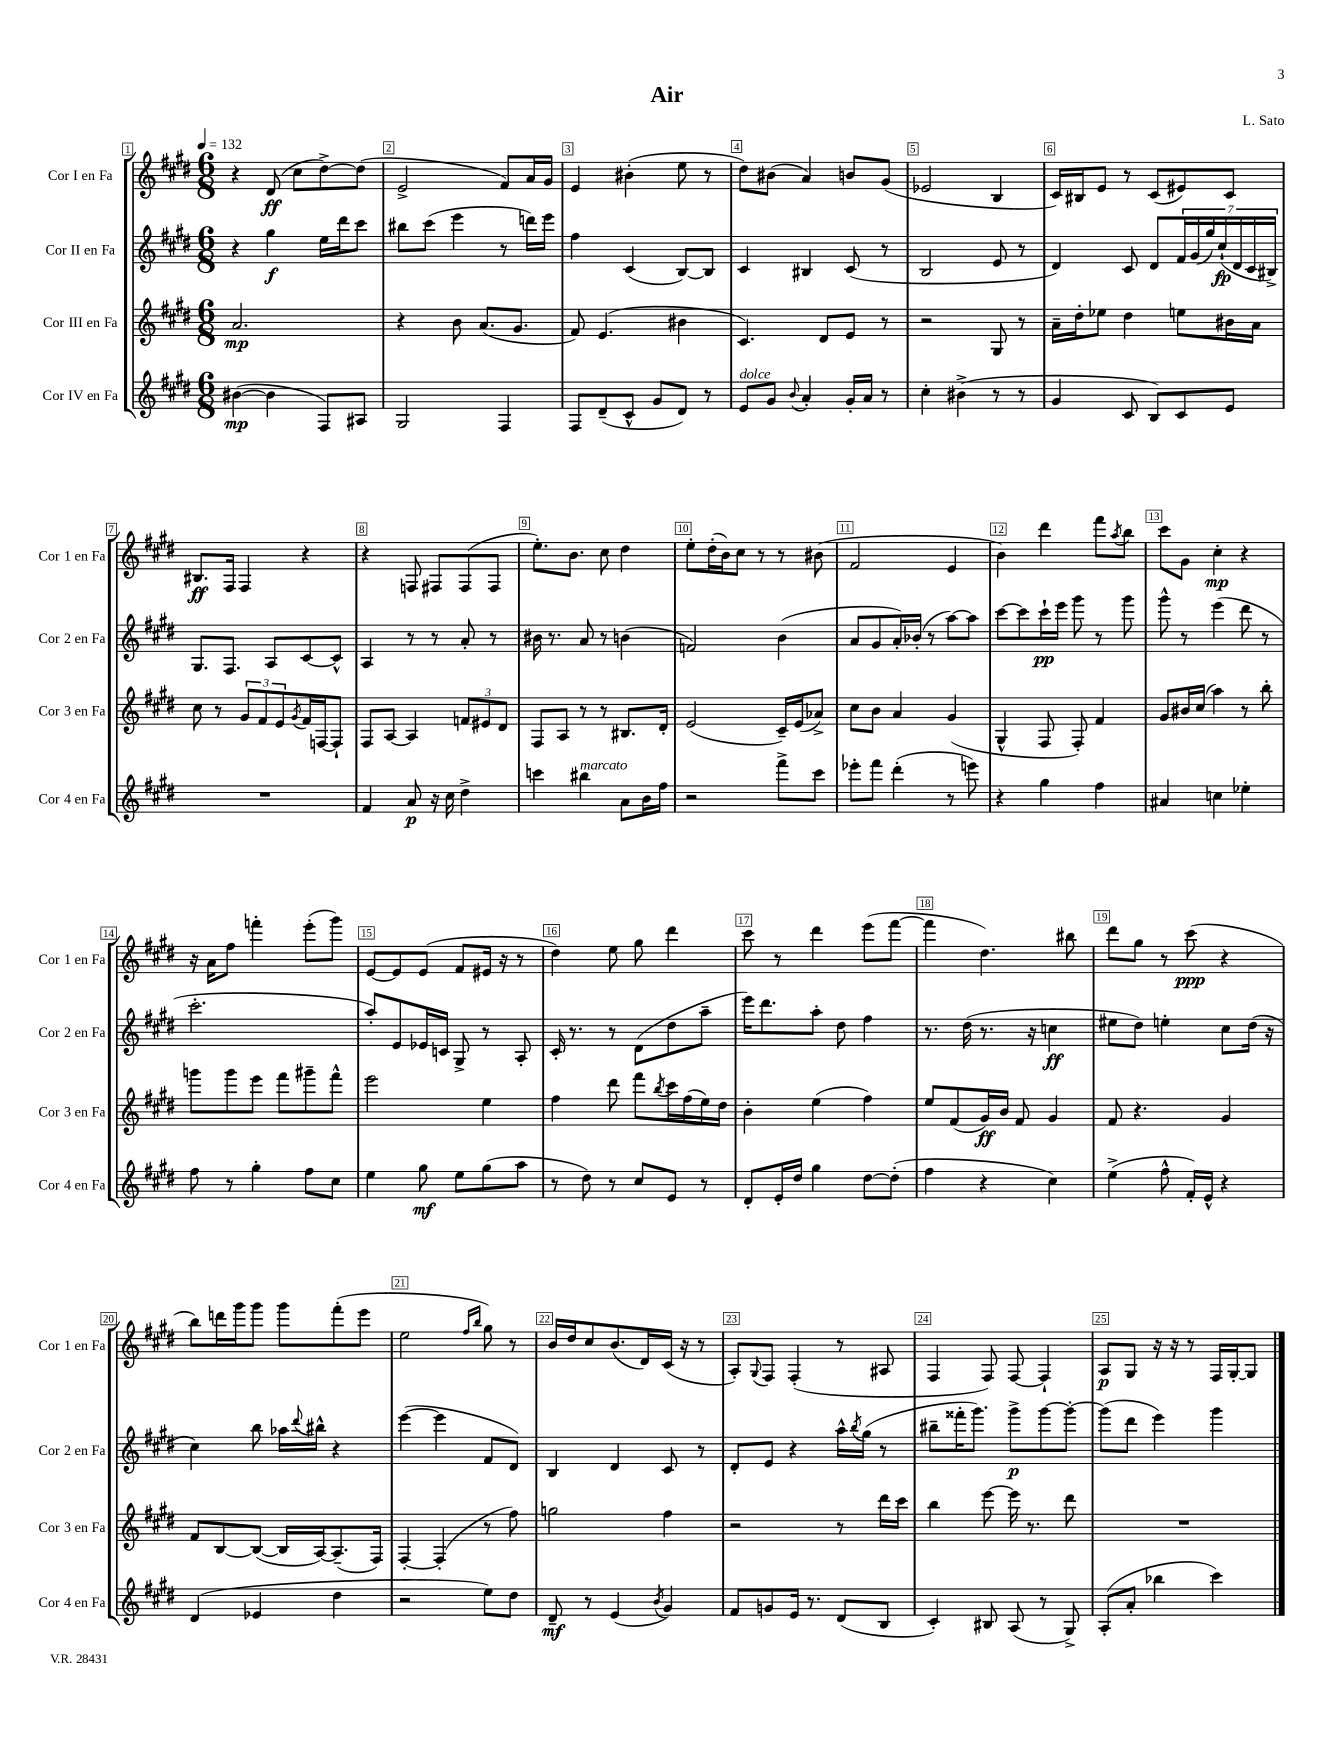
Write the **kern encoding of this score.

**kern	**dynam	**kern	**dynam	**kern	**dynam	**kern	**dynam
*part4	*part4	*part3	*part3	*part2	*part2	*part1	*part1
*staff4	*staff4	*staff3	*staff3	*staff2	*staff2	*staff1	*staff1
*I"Cor IV en Fa	*	*I"Cor III en Fa	*	*I"Cor II en Fa	*	*I"Cor I en Fa	*
*I'Cor 4 en Fa	*	*I'Cor 3 en Fa	*	*I'Cor 2 en Fa	*	*I'Cor 1 en Fa	*
*clefG2	*	*clefG2	*	*clefG2	*	*clefG2	*
*k[f#c#g#d#]	*	*k[f#c#g#d#]	*	*k[f#c#g#d#]	*	*k[f#c#g#d#]	*
*M6/8	*	*M6/8	*	*M6/8	*	*M6/8	*
*MM132	*	*MM132	*	*MM132	*	*MM132	*
=1	=1	=1	=1	=1	=1	=1	=1
([4b#X\	mp	2.a/	mp	4r	.	4r	.
4b#\]	.	.	.	4gg#\	f	(8d#/	ff
.	.	.	.	.	.	8cc#\L	.
8F#/L)	.	.	.	16ee\LL	.	[8dd#^\)	.
.	.	.	.	16ddd#\J	.	.	.
8A#X/J	.	.	.	8ccc#\J	.	(8dd#\J]	.
=2	=2	=2	=2	=2	=2	=2	=2
2G#/	.	4r	.	8bb#X\L	.	2e^/	.
.	.	.	.	(8ccc#\J	.	.	.
.	.	8b\	.	4eee\	.	.	.
.	.	(8.a/L	.	.	.	.	.
4F#/	.	.	.	8r	.	8f#/L)	.
.	.	8.g#/J	.	.	.	.	.
.	.	.	.	16dddn\LL)	.	16a/L	.
.	.	.	.	16eee\JJ	.	16g#/JJ	.
=3	=3	=3	=3	=3	=3	=3	=3
8F#/L	.	8f#/)	.	4ff#\	.	4e/	.
(8d#~/	.	(4.e/	.	.	.	.	.
8c#^^/J	.	.	.	(4c#/	.	(4b#X'\	.
8g#/L	.	.	.	.	.	.	.
8d#/J)	.	4b#X\	.	[8B/L)	.	8ee\	.
8r	.	.	.	8B/J]	.	8r	.
=4	=4	=4	=4	=4	=4	=4	=4
!LO:TX:a:i:t=dolce	!	!	!	!	!	!	!
8e/L	.	4.c#/)	.	4c#/	.	8dd#\L)	.
8g#/J	.	.	.	.	.	(8b#X\J	.
8qqb/	.	.	.	.	.	.	.
4a'/	.	.	.	4B#X/	.	4a/)	.
.	.	8d#/L	.	.	.	.	.
16g#'/LL	.	8e/J	.	(8c#/	.	8bn/L	.
16a/JJ	.	.	.	.	.	.	.
8r	.	8r	.	8r	.	(8g#/J	.
=5	=5	=5	=5	=5	=5	=5	=5
4cc#'\	.	2r	.	2B/	.	2e-X/	.
(4b#X^\	.	.	.	.	.	.	.
8r	.	8G#/	.	8e/	.	4B/	.
8r	.	8r	.	8r	.	.	.
=6	=6	=6	=6	=6	=6	=6	=6
4g#/	.	16a~\LL	.	4d#/)	.	16c#/LL)	.
.	.	16dd#'\J	.	.	.	16B#X/J	.
.	.	8ee-X\J	.	.	.	8e/J	.
8c#/	.	4dd#\	.	8c#/	.	8r	.
8B/L)	.	.	.	8d#/L	.	(8c#/L	.
8c#/	.	8een\L	.	28f#/L	.	8e#X/)	.
.	.	.	.	(28g#/	.	.	.
.	.	.	.	28gg#/)	.	.	.
.	.	.	.	(28cc#`/	fp	.	.
8e/J	.	16b#X\L	.	.	.	8c#/J	.
.	.	.	.	28d#/	.	.	.
.	.	.	.	28c#/	.	.	.
.	.	16a\JJ	.	.	.	.	.
.	.	.	.	28B#X^/JJ)	.	.	.
!!LO:LB:g=z
=7	=7	=7	=7	=7	=7	=7	=7
2.r	.	8cc#\	.	8.G#/L	.	8.B#X/L	ff
.	.	8r	.	.	.	.	.
.	.	.	.	8.F#/J	.	16F#/Jk	.
.	.	12g#/L	.	.	.	4F#/	.
.	.	12f#/	.	.	.	.	.
.	.	.	.	8A/L	.	.	.
.	.	12e/	.	.	.	.	.
.	.	8qg#/	.	.	.	.	.
.	.	16f#/L	.	[8c#/	.	4r	.
.	.	[16Fn/J	.	.	.	.	.
.	.	8F`/J]	.	8c#^^/J]	.	.	.
=8	=8	=8	=8	=8	=8	=8	=8
4f#/	.	8F#/L	.	4A/	.	4r	.
.	.	[8A/J	.	.	.	.	.
8a/	p	4A/]	.	8r	.	8Fn/	.
16r	.	.	.	8r	.	8F#X/L	.
16cc#\	.	.	.	.	.	.	.
4dd#^\	.	12fn/L	.	8a'/	.	(8F#/	.
.	.	12e#X/	.	.	.	.	.
.	.	.	.	8r	.	8F#/J	.
.	.	12d#/J	.	.	.	.	.
=9	=9	=9	=9	=9	=9	=9	=9
4cccn\	.	8F#/L	.	16b#X\	.	8.ee'\L)	.
.	.	.	.	8.r	.	.	.
.	.	8A/J	.	.	.	.	.
.	.	.	.	.	.	8.b\J	.
!LO:TX:a:i:t=marcato	!	!	!	!	!	!	!
4bb#X\	.	8r	.	8a/	.	.	.
.	.	8r	.	8r	.	8cc#\	.
8a\L	.	8.B#X/L	.	(4bn\	.	4dd#\	.
16b\L	.	.	.	.	.	.	.
16ff#\JJ	.	16d#'/Jk	.	.	.	.	.
=10	=10	=10	=10	=10	=10	=10	=10
2r	.	(2e/	.	2fn/)	.	8ee'\L	.
.	.	.	.	.	.	(16dd#'\L	.
.	.	.	.	.	.	16b\J)	.
.	.	.	.	.	.	8cc#\J	.
.	.	.	.	.	.	8r	.
8fff#^\L	.	16c#~/LL)	.	(4b\	.	8r	.
.	.	(16e/J	.	.	.	.	.
8ccc#\J	.	8a-X^/J)	.	.	.	(8b#X\	.
=11	=11	=11	=11	=11	=11	=11	=11
8eee-X'\L	.	8cc#\L	.	8a/L	.	2f#/	.
8fff#\J	.	8b\J	.	8g#/	.	.	.
(4ddd#'\	.	4a/	.	16a'/L)	.	.	.
.	.	.	.	(16b-X'/JJ	.	.	.
.	.	.	.	8r	.	.	.
8r	.	(4g#/	.	[8aa\L)	.	4e/	.
8eeen\)	.	.	.	8aa\J]	.	.	.
=12	=12	=12	=12	=12	=12	=12	=12
4r	.	4G#^^/	.	[8ccc#\L	.	4b\)	.
.	.	.	.	8ccc#\]	.	.	.
4gg#\	.	8F#/	.	16ccc#`\L	pp	4ddd#\	.
.	.	.	.	16eee\JJ	.	.	.
.	.	8F#'/)	.	8ggg#\	.	.	.
4ff#\	.	4f#/	.	8r	.	8fff#\L	.
.	.	.	.	.	.	8qaa/	.
.	.	.	.	8ggg#\	.	8bb\J	.
=13	=13	=13	=13	=13	=13	=13	=13
4a#X/	.	8g#/L	.	8ggg#^^\	.	8ccc#\L	.
.	.	16b#X/L	.	8r	.	8g#\J	.
.	.	(16cc#/JJ	.	.	.	.	.
4ccn\	.	4aa\)	.	(4eee\	.	4cc#'\	mp
4ee-X'\	.	8r	.	8ddd#\	.	4r	.
.	.	8bb'\	.	8r	.	.	.
!!LO:LB:g=z
=14	=14	=14	=14	=14	=14	=14	=14
8ff#\	.	8gggn\L	.	2.ccc#'\	.	16r	.
.	.	.	.	.	.	16a\KL	.
8r	.	8ggg\	.	.	.	8ff#\J	.
4gg#'\	.	8eee\J	.	.	.	4fffn'\	.
.	.	8fff#\L	.	.	.	.	.
8ff#\L	.	8ggg#X~\	.	.	.	(8eee'\L	.
8cc#\J	.	8fff#^^\J	.	.	.	8ggg#\J)	.
=15	=15	=15	=15	=15	=15	=15	=15
4ee\	.	2eee\	.	8aa'/L)	.	[8e/L	.
.	.	.	.	8e/	.	8e/]	.
8gg#\	mf	.	.	16e-X/L	.	(8e/J	.
.	.	.	.	16cn/JJ	.	.	.
8ee\L	.	.	.	8G#^/	.	8f#/L	.
(8gg#\	.	4ee\	.	8r	.	16e#X/Jk	.
.	.	.	.	.	.	16r	.
8aa\J	.	.	.	8A'/	.	8r	.
=16	=16	=16	=16	=16	=16	=16	=16
8r	.	4ff#\	.	16c#'/	.	4dd#\)	.
.	.	.	.	8.r	.	.	.
8dd#\)	.	.	.	.	.	.	.
8r	.	8ddd#\	.	8r	.	8ee\	.
8cc#/L	.	8fff#\L	.	(8d#\L	.	8gg#\	.
.	.	8qbb/	.	.	.	.	.
8e/J	.	16ccc#\L	.	8dd#\	.	4ddd#\	.
.	.	(16ff#\	.	.	.	.	.
8r	.	16ee\)	.	8aa~\J	.	.	.
.	.	16dd#\JJ	.	.	.	.	.
=17	=17	=17	=17	=17	=17	=17	=17
8d#'/L	.	4b'\	.	16eee\KL)	.	8ccc#\	.
.	.	.	.	8.ddd#\	.	.	.
16e'/L	.	.	.	.	.	8r	.
16dd#/JJ	.	.	.	.	.	.	.
4gg#\	.	(4ee\	.	8aa'\J	.	4ddd#\	.
.	.	.	.	8dd#\	.	.	.
[8dd#\L	.	4ff#\)	.	4ff#\	.	(8eee\L	.
(8dd#'\J]	.	.	.	.	.	[8fff#\J	.
=18	=18	=18	=18	=18	=18	=18	=18
4ff#\	.	8ee/L	.	8.r	.	4fff#\]	.
.	.	(8f#/	.	.	.	.	.
.	.	.	.	(16dd#\	.	.	.
4r	.	16g#/L)	ff	8.r	.	4.dd#\)	.
.	.	16b/JJ	.	.	.	.	.
.	.	8f#/	.	.	.	.	.
.	.	.	.	16r	.	.	.
4cc#\)	.	4g#/	.	4ccn\	ff	.	.
.	.	.	.	.	.	8bb#X\	.
=19	=19	=19	=19	=19	=19	=19	=19
(4ee^\	.	8f#/	.	8ee#X\L	.	8ddd#\L	.
.	.	4.r	.	8dd#\J)	.	8gg#\J	.
8ff#^^\	.	.	.	4een'\	.	8r	.
16f#'/LL)	.	.	.	.	.	(8ccc#\	ppp
16e^^/JJ	.	.	.	.	.	.	.
4r	.	4g#/	.	8cc#\L	.	4r	.
.	.	.	.	(16dd#\Jk	.	.	.
.	.	.	.	16r	.	.	.
!!LO:LB:g=z
=20	=20	=20	=20	=20	=20	=20	=20
(4d#/	.	8f#/L	.	4cc#\)	.	8bb\L)	.
.	.	[8B/	.	.	.	16dddn\L	.
.	.	.	.	.	.	16ggg#\J	.
4e-X/	.	(8B/J_	.	8bb\	.	8ggg#\J	.
.	.	16B/LL]	.	16aa-X\LL	.	8ggg#\L	.
.	.	.	.	8qqddd#/	.	.	.
.	.	[16A/J)	.	16bb#X^^\JJ	.	.	.
4dd#\	.	(8.A~/]	.	4r	.	(8fff#'\	.
.	.	.	.	.	.	8eee\J	.
.	.	16F#/Jk)	.	.	.	.	.
=21	=21	=21	=21	=21	=21	=21	=21
2r	.	[4F#'/	.	([4eee\	.	2ee\	.
.	.	(4F#'/]	.	4eee\]	.	.	.
.	.	.	.	.	.	16qqff#/LL	.
.	.	.	.	.	.	16qqbb/JJ	.
8ee\L)	.	8r	.	8f#/L	.	8gg#\)	.
8dd#\J	.	8ff#\)	.	8d#/J)	.	8r	.
=22	=22	=22	=22	=22	=22	=22	=22
8d#~/	mf	2ggn\	.	4B/	.	16b/LL	.
.	.	.	.	.	.	16dd#/J	.
8r	.	.	.	.	.	8cc#/	.
(4e/	.	.	.	4d#/	.	(8.b/	.
.	.	.	.	.	.	16d#/L)	.
8qb/	.	.	.	.	.	.	.
4g#/)	.	4ff#\	.	8c#/	.	(16c#/JJ	.
.	.	.	.	.	.	16r	.
.	.	.	.	8r	.	8r	.
=23	=23	=23	=23	=23	=23	=23	=23
8f#/L	.	2r	.	8d#'/L	.	8A'/L)	.
.	.	.	.	.	.	8qqG#/	.
8gn/	.	.	.	8e/J	.	8F#/J	.
16e/Jk	.	.	.	4r	.	(4F#'/	.
8.r	.	.	.	.	.	.	.
(8d#/L	.	8r	.	16aa^^\LL	.	8r	.
.	.	.	.	8qbb/	.	.	.
.	.	.	.	(16gg#\JJ	.	.	.
8B/J	.	16ddd#\LL	.	8r	.	8A#X/	.
.	.	16ccc#\JJ	.	.	.	.	.
=24	=24	=24	=24	=24	=24	=24	=24
4c#'/)	.	4bb\	.	8bb#X~\L	.	4F#/	.
.	.	.	.	16fff##X'\K	.	.	.
.	.	.	.	8.ggg#\J)	.	.	.
8B#X/	.	[8eee\	.	.	.	8F#/)	.
(8A/	.	16eee\]	.	8ggg#^\L	p	[8F#/	.
.	.	8.r	.	.	.	.	.
8r	.	.	.	[8ggg#\	.	4F#`/]	.
8G#^/)	.	8ddd#\	.	8ggg#'\J_	.	.	.
=25	=25	=25	=25	=25	=25	=25	=25
(8A'/L	.	2.r	.	(8ggg#\L]	.	8A/L	p
8a'/J	.	.	.	8ddd#\J	.	8G#/J	.
4bb-X\	.	.	.	4eee\)	.	16r	.
.	.	.	.	.	.	16r	.
.	.	.	.	.	.	8r	.
4ccc#\)	.	.	.	4ggg#\	.	16F#/LL	.
.	.	.	.	.	.	[16G#'/J	.
.	.	.	.	.	.	8G#/J]	.
==	==	==	==	==	==	==	==
*-	*-	*-	*-	*-	*-	*-	*-
